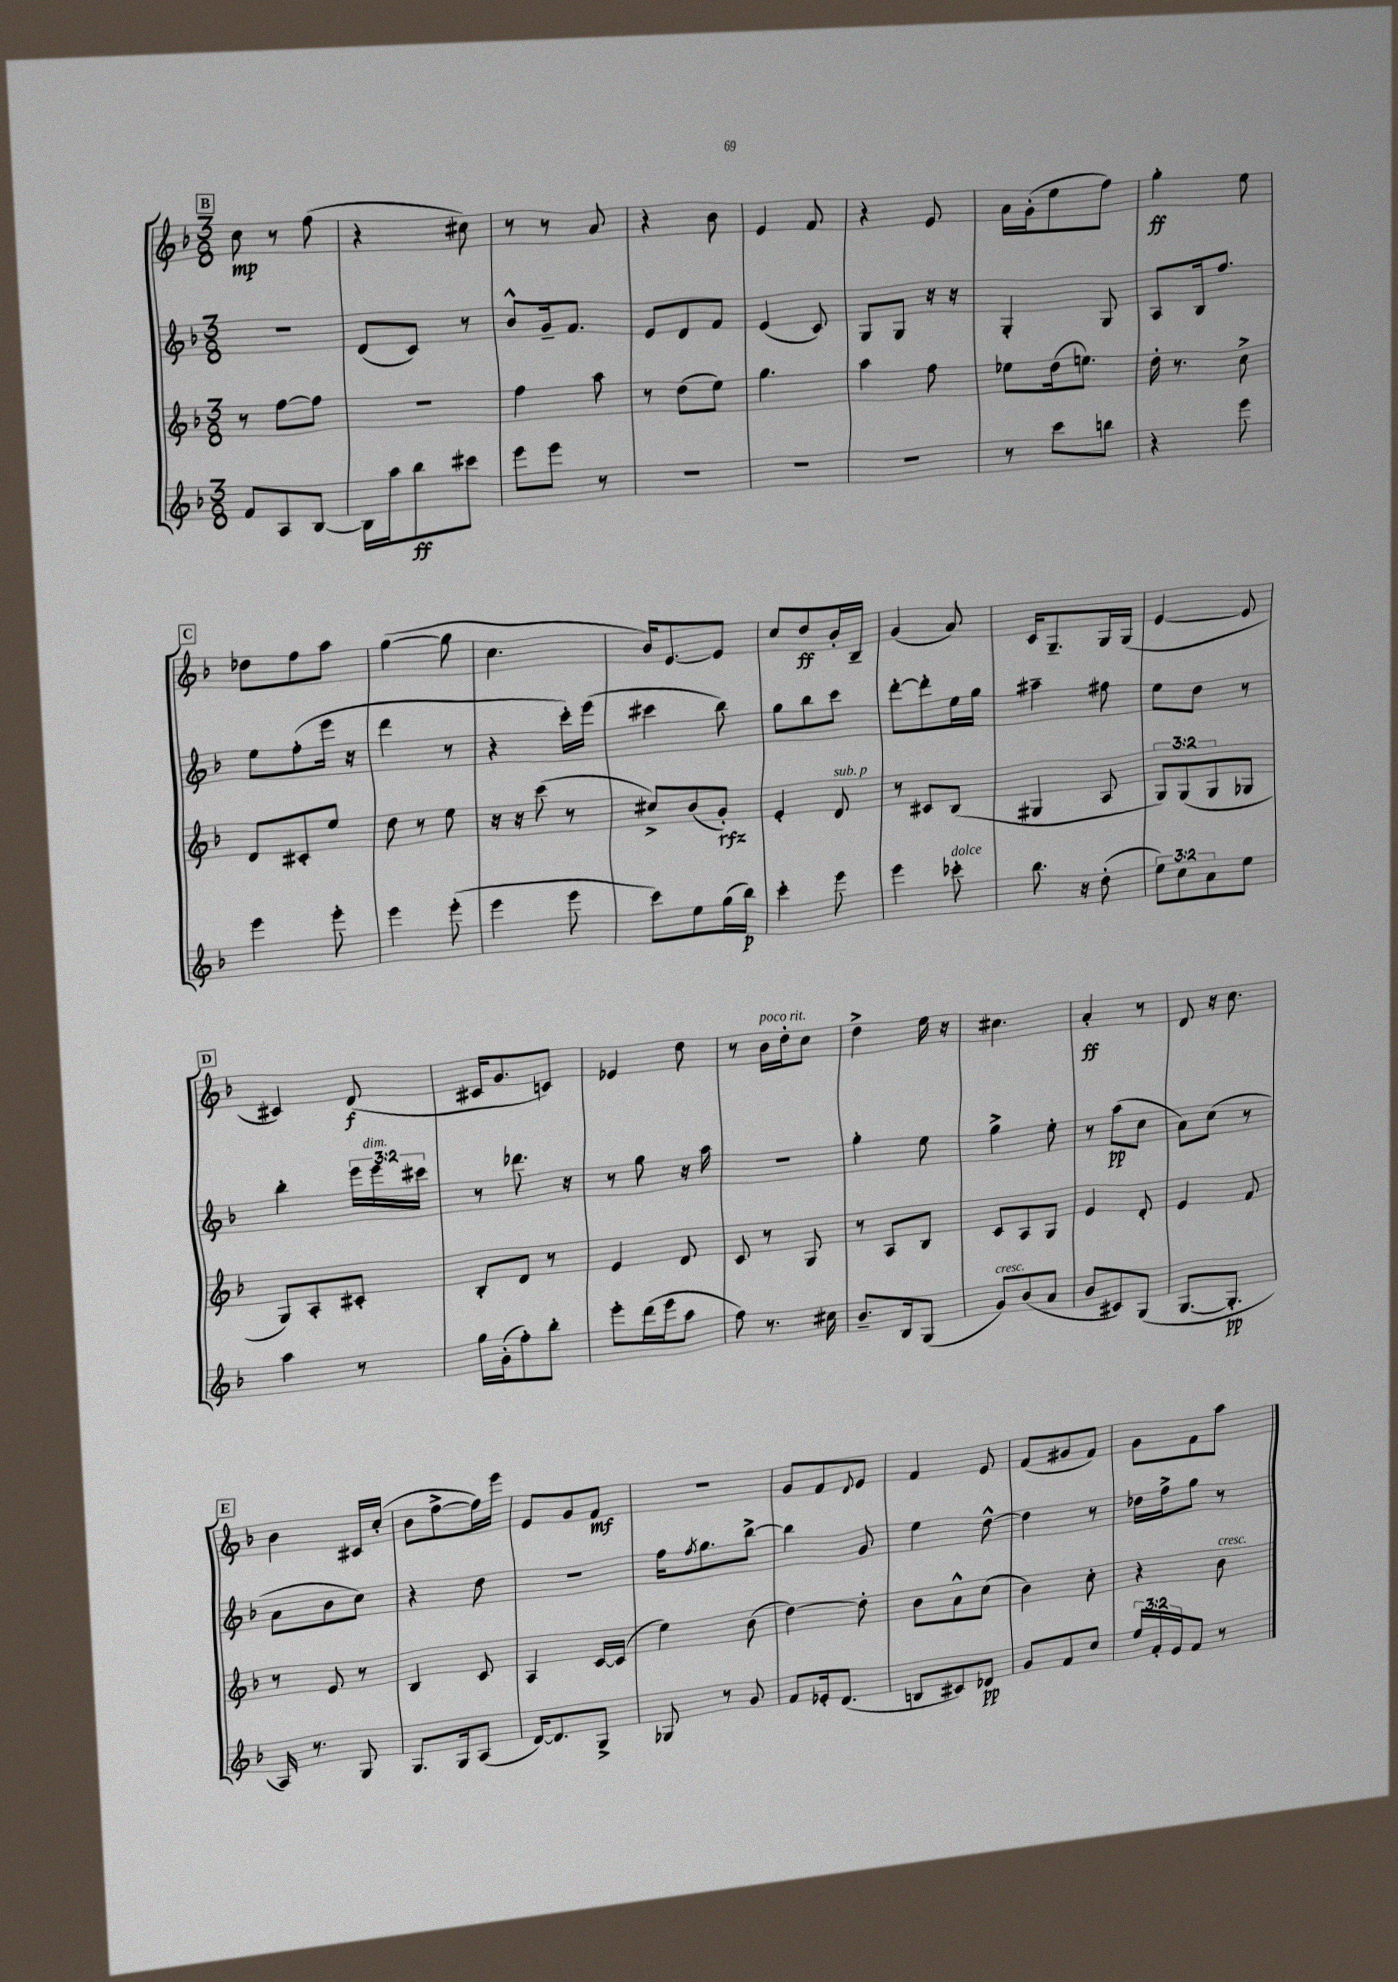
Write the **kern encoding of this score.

**kern	**kern	**kern	**kern
*staff4	*staff3	*staff2	*staff1
*clefG2	*clefG2	*clefG2	*clefG2
*k[b-]	*k[b-]	*k[b-]	*k[b-]
*M3/8	*M3/8	*M3/8	*M3/8
8f/L	8r	4.r	8cc\
8A/	[8ff\L	.	8r
[8B-/J	8ff\]J	.	(8ff\
=	=	=	=
16B-\]LL	4.r	(8d/L	4r
16aa\J	.	.	.
8bb-\	.	8c/J)	.
8ccc#\J	.	8r	8cc#\)
=	=	=	=
8eee\L	4ff\	8b-^^/L	8r
8eee\J	.	16g~/k	8r
.	.	8.f/J	.
8r	8aa\	.	8a/
=	=	=	=
4.r	8r	8e/L	4r
.	(8dd\L	8d/	.
.	8ee\J)	8f/J	8b-\
=	=	=	=
4.r	4.gg\	(4e/	4e/
.	.	8c/)	8f/
=	=	=	=
4.r	4aa\	8G/L	4r
.	.	8G/J	.
.	8ff\	16r	8e/
.	.	16r	.
=	=	=	=
8r	8ee-\L	4G'/	16a\LL
.	.	.	(16g'\J
8ccc\L	(16dd\k	.	8ee\
.	8.ee\J)	.	.
8bb\J	.	8G/	8ff\J)
=	=	=	=
4r	16dd'\	8A/L	4gg'\
.	8.r	.	.
.	.	16B-/k	.
.	.	8.ff/J	.
8eee\	8cc^\	.	8ee\
=	=	=	=
4eee\	8d/L	8ee\L	8dd-\L
.	8c#'/	(8ff'\	8ff\
8eee'\	8ee/J	16eee\Jk	8aa\J
.	.	16r	.
=	=	=	=
4eee\	8dd\	4ddd\	([4gg\
.	8r	.	.
(8eee'\	8ee\	8r	8gg\]
=	=	=	=
4eee\	16r	4r	4.cc\
.	16r	.	.
.	(8ccc\	.	.
8eee\	8r	16ccc'\LL)	.
.	.	(16eee\JJ	.
=	=	=	=
8ccc\L)	8cc#^/L)	4ccc#\	16b-/LK)
.	.	.	[8.e/
8ee\	(8b-/	.	.
(16gg\L	8g'/J)	8bb-\)	8e/]J
16bb-\JJ)	.	.	.
=	=	=	=
4ccc'\	4e'/	8gg\L	8cc/L
.	.	8bb-\	8dd/
8eee\	8d/	8ccc\J	16b-'/L
.	.	.	16B-~/JJ
=	=	=	=
4eee\	8r	[8ddd'\L	(4g/
.	8c#/L	8ddd'\]	.
8ccc-'\	(8B-/J	16ee\L	8a/)
.	.	16gg\JJ	.
=	=	=	=
8.bb-\	4G#/	4aa#~\	16c/LK
.	.	.	8.G~/
16r	.	.	.
(8dd'\	8A/	8ff#\	16G/L
.	.	.	(16G/JJ
=	=	=	=
12ee\L)	12G/L)	8ee\L	[4e/
12cc\	(12G/	.	.
.	.	8dd\J	.
12a\	12G/	.	.
8ee\J	8G-/J	8r	8e/]
=	=	=	=
4aa\	8G/L)	4bb-'\	4c#/)
.	8A'/	.	.
8r	8c#'/J	24eee\LL	(8d/
.	.	24eee\	.
.	.	24ccc#\JJ	.
=	=	=	=
16gg\LL	8B-'/L	8r	16c#/LK
(16g'\J	.	.	8.g/
8ff'\)	8d/J	8.ddd-\	.
8bb-'\J	8r	.	8c/J)
.	.	16r	.
=	=	=	=
8eee'\L	4e/	8r	4e-/
(16ddd\L	.	8gg\	.
16eee\J	.	.	.
8aa\J	8d/	16r	8dd\
.	.	16aa\	.
=	=	=	=
8ff\)	8c/	4.r	8r
8.r	8r	.	16b-\LL
.	.	.	16dd'\J
.	8G/	.	8cc\J
16cc#\	.	.	.
=	=	=	=
8.b-~/L	8r	4gg'\	4dd^\
.	8A/L	.	.
16B-/k	.	.	.
(8G/J	8B-/J	8ee\	16ee\
.	.	.	16r
=	=	=	=
8g/L)	8c/L	4gg^\	4.cc#\
(8b-/	8A/	.	.
8a/J	8G/J	8ee'\	.
=	=	=	=
8b-/L	4e/	8r	4a'/
8c#/)	.	(8aa\L	.
(8G/J	8d'/	8cc\J	8r
=	=	=	=
[8.G/L	4e/	8a\L)	8d/
.	.	(8cc\J	16r
8.G'/]J	.	.	8.cc\
.	8f/	8r	.
=	=	=	=
16A/)	8r	8a\L	4b-\
8.r	.	.	.
.	8e/	8b-\	.
8G/	8r	8cc\J)	16c#/LL
.	.	.	(16cc'/JJ
=	=	=	=
8.G/L	4B-/	4r	8b-\L
.	.	.	[8ff^\
16G/k	.	.	.
(8A/J	8c/	8dd\	16ff\]L)
.	.	.	16eee\JJ
=	=	=	=
[16d/LK)	4A/	4.r	8e/L
8.d/]	.	.	.
.	.	.	8g/
8G^/J	[16c/LL	.	8f/J
.	(16c/]JJ	.	.
=	=	=	=
8G-/	4ee\)	16ff\LK	4.r
.	.	8qff/	.
.	.	8.gg\	.
8r	.	.	.
8g/	(8b-\	[8bb-^\J	.
=	=	=	=
8f/L	[4dd\)	4bb-\]	8g/L
16e-'/k	.	.	8f/
(8.d/J	.	.	.
.	.	.	8qqd/
.	8dd'\]	8g/	8e/J
=	=	=	=
8B/L	8b-\L	4ee\	4f/
8c#/)	8a^^\	.	.
8d-/J	(8cc\J	[8dd^^\	8e/
=	=	=	=
8g/L	4b-\)	4dd\]	(8f/L
8f/	.	.	8g#/
8cc/J	8cc'\	8r	8f/J)
=	=	=	=
24ee/LL	4r	16dd-\LL	8g\L
24f'/	.	.	.
.	.	16ff^\J	.
24e/J	.	.	.
8f/J	.	8gg\J	8f\
8r	8b-\	8r	8aa\J
==	==	==	==
*-	*-	*-	*-
